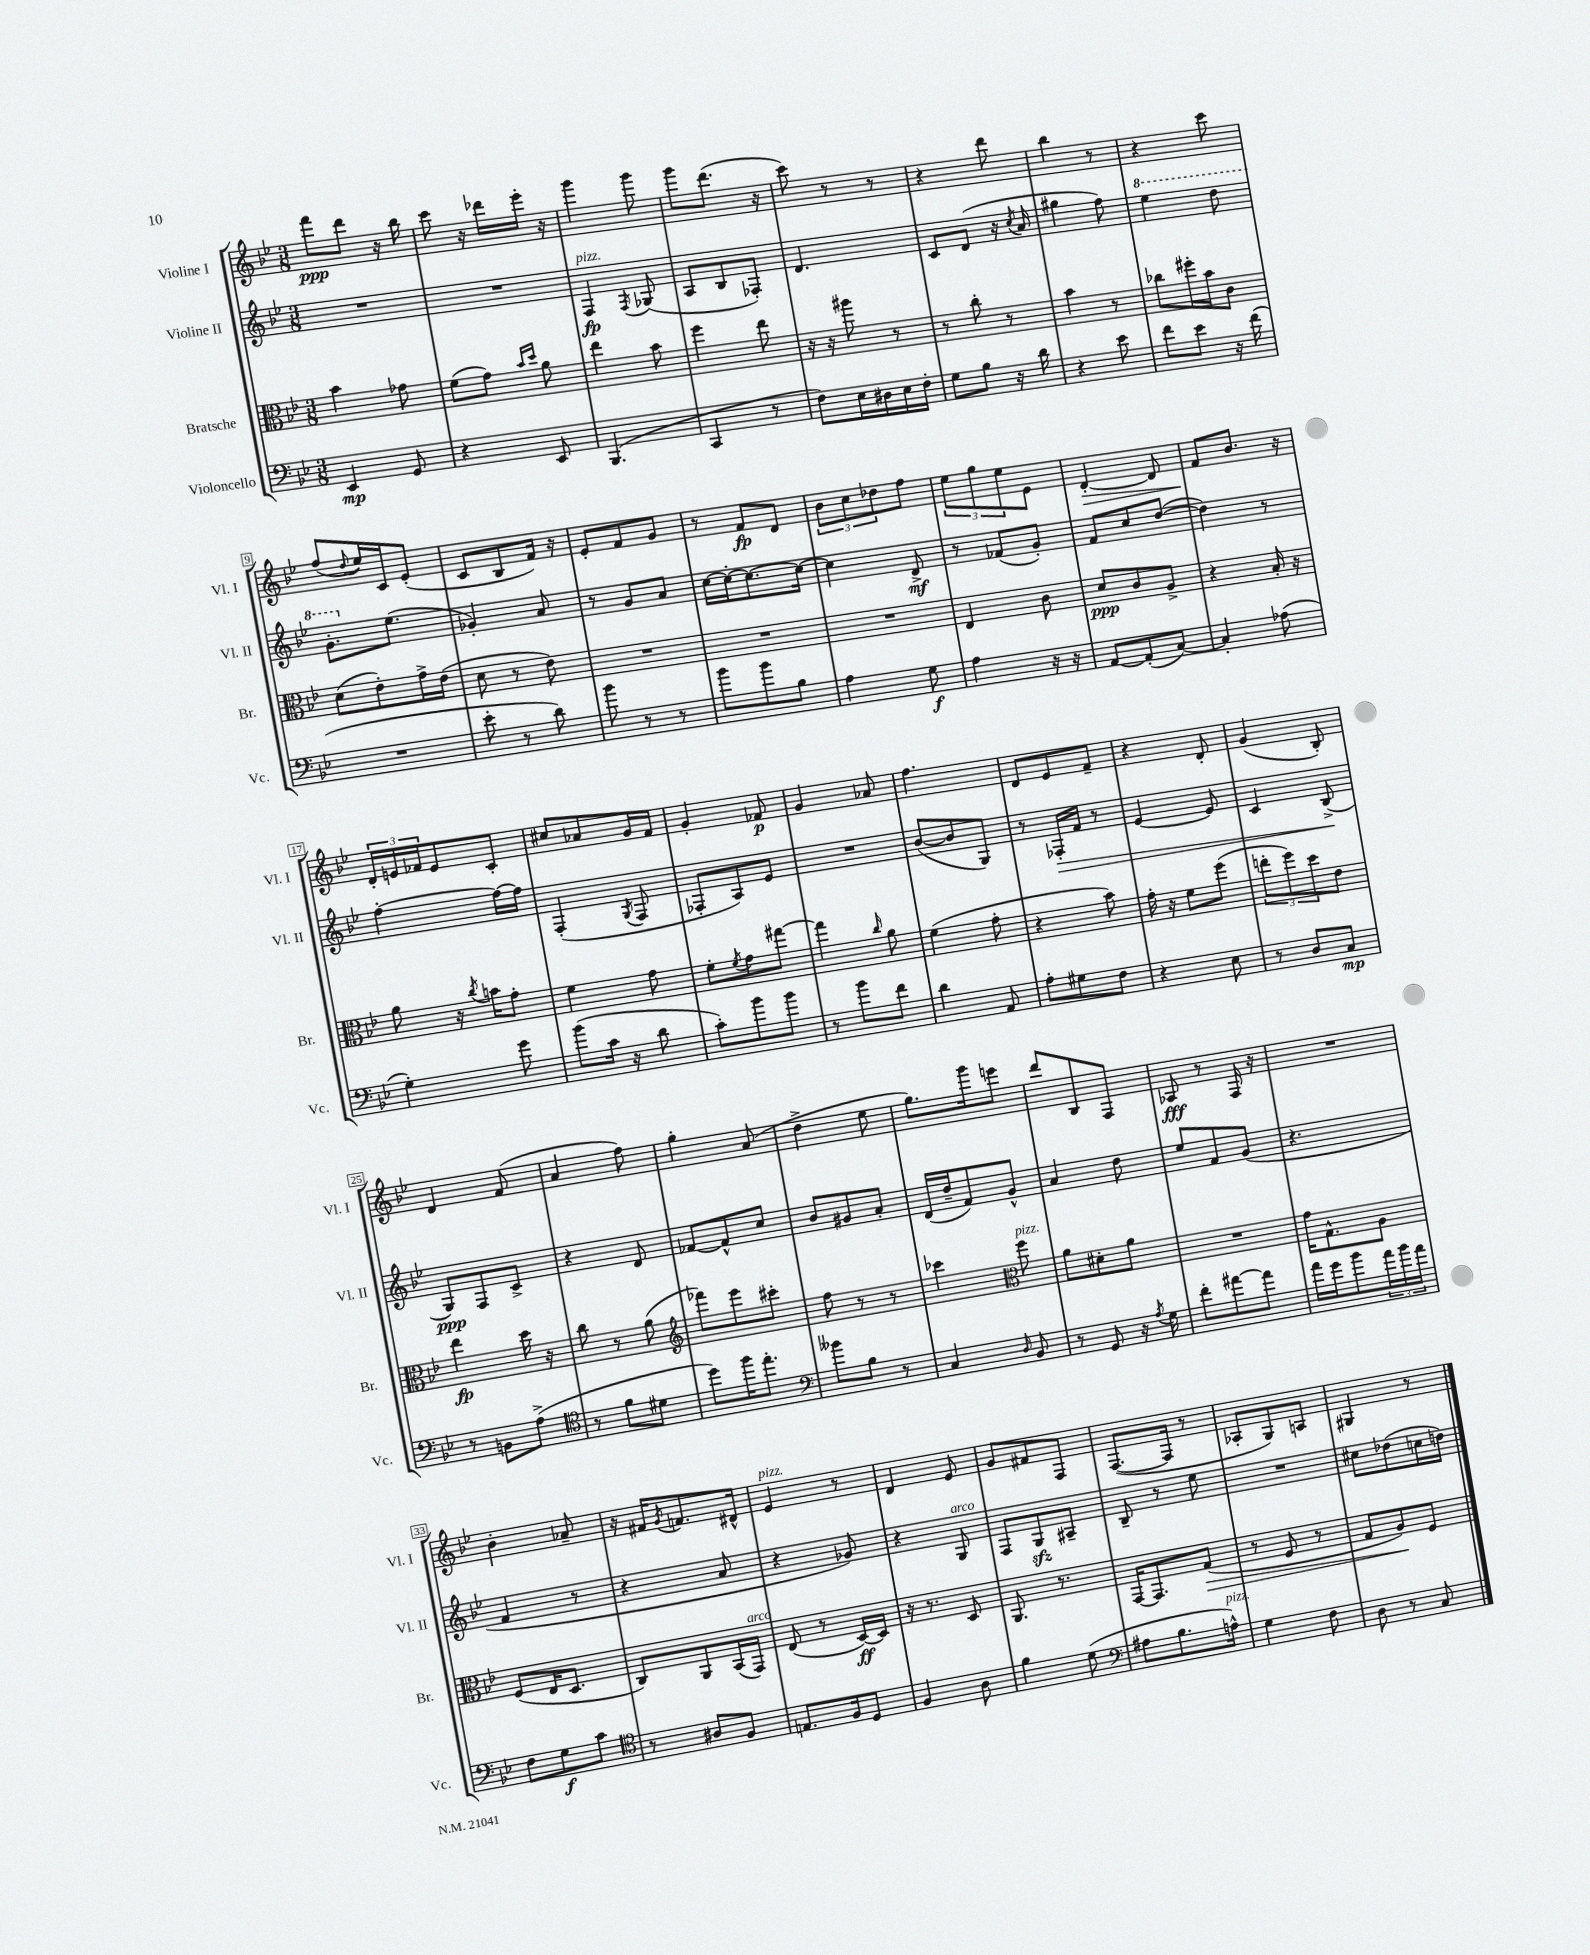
<<
\new StaffGroup <<
\new Staff = "s0" \with { instrumentName = "Violine I" shortInstrumentName = "Vl. I" } {
    \clef treble \key bes \major \numericTimeSignature \time 3/8
    f'''8\ppp d'''8 r16 bes''16 |
    c'''8 r16 des'''16 ees'''16-. r16 |
    g'''4 g'''8 |
    g'''8 d'''8.( r16 |
    c'''8) r8 r8 |
    r4 d'''8 |
    bes''4 r8 |
    r4 c'''8 |
    f''8( \appoggiatura { d''8 } ees''16) c'16 ees'8-.( |
    c'8 bes8 f'16) r16 |
    ees'8-. f'8 g'8 |
    r8 f'8\fp d'8 |
    \tuplet 3/2 { bes'8 c''8 des''8 } f''8 |
    \tuplet 3/2 { ees''8 g''8 ees''8 } ees'8 |
    d'4~-.\> d'8 |
    f'8\! bes'8. r16 |
    \tuplet 3/2 { d'16-. e'16 fes'16 } e'8 c'8-. |
    cis''8 aes'8 g'16 f'16 |
    g'4-. fes'8\p |
    g'4 aes'8 |
    f''4. |
    d'8 ees'8 f'8-- |
    r4 d'8-. |
    g'4( bes8-.) |
    d'4 f'8( |
    a'4 f''8) |
    g''4-. a'8( |
    d''4-> ees''8 |
    g''8.) g'''16 e'''8 |
    d'''8 bes8 f8 |
    aes8\fff r8 f16 r16 |
    R4. |
    bes'4-. aes'8-- |
    r16 fis'16 \acciaccatura { g'8 } f'8. dis'16-^ |
    ees'4^\markup { \italic "pizz." } r8 |
    d'4 ees'8 |
    g'8 fis'8 f8 |
    f8.~( f16 r8 |
    aes8-. g8) a8 |
    gis4 r8 \bar "|." |
}
\new Staff = "s1" \with { instrumentName = "Violine II" shortInstrumentName = "Vl. II" } {
    \clef treble \key bes \major \numericTimeSignature \time 3/8
    R4. |
    R4. |
    f4\fp^\markup { \italic "pizz." } \acciaccatura { f8 } ges8( |
    a8 bes8 fes8-.) |
    d'4. |
    c'8 d'8( r16 \acciaccatura { c''8 } a'16 |
    gis''4 f''8) |
    \ottava #1 ees'''4 d'''8 |
    g''8.-. \ottava #0 ees''8.( |
    ges'4-.) a'8 |
    r8 g'8 a'8 |
    c''16~ c''16~-. c''8.~ c''16~ |
    c''4 d'8->\mf |
    r8 fes'8( g'8-.) |
    f'8 c''8 d''8~( |
    d''4) r8 |
    f''4~-. f''16~ f''16 |
    f4-.( \acciaccatura { g8 } f8 |
    fes8-. a8) ees'8 |
    R4. |
    bes'8~( bes'8 g8) |
    r8 fes16-.\> f'16 r8 |
    ees'4~ ees'8 |
    c'4 bes8->\!( |
    g8\ppp) f8 c'8-> |
    r4 d'8 |
    fes'8~ fes'8-^ c''8 |
    bes'8 gis'8 a'8-. |
    d'16( d''16-- f'8) g'8-^ |
    a'4 d''8 |
    ees''8 f'8 g'8( |
    r4. |
    f'4 r8 |
    r4 a'8 |
    r4 ges'8) |
    r4 g8^\markup { \italic "arco" } |
    f8 g8\sfz ais8-- |
    bes8-- r8 ees''8 |
    R4. |
    cis''8 des''8( c''16 d''16) \bar "|." |
}
\new Staff = "s2" \with { instrumentName = "Bratsche" shortInstrumentName = "Br." } {
    \clef alto \key bes \major \numericTimeSignature \time 3/8
    bes'4 ges'8 |
    f'8( g'8) \grace { bes'16 d''16 } a'8 |
    ees''4 bes'8 |
    f''4 ees''8 |
    r16 r16 ais''8 r8 |
    r8 c''8-. r8 |
    bes'4 r8 |
    ces''8 fis''16-. bes'16 c'8 |
    d'8( ees'8-.) g'16-> ees'16( |
    d'8 r8 ees'8) |
    R4. |
    R4. |
    R4. |
    ees4 c'8 |
    d'8\ppp c'8 a8-> |
    r4 bes16-. r16 |
    a'8 r16 \acciaccatura { c''8 } b'16 g'8-. |
    f'4 g'8 |
    f'8-. \acciaccatura { f'8 } g'8 gis''8~ |
    gis''4 \grace { c''16 } a'8 |
    f'4( g'8-. |
    r4 bes'8) |
    g'16-. r16 f'8 f''8( |
    \tuplet 3/2 { e''8-. f''8) d''8 } ees'8 |
    ees''4\fp d''16 r16 |
    c''8 r8 a'8( |
    \clef treble fes'''8) ees'''8 cis'''8-. |
    f''8 r8 r8 |
    ces'''4 \clef alto f''8^\markup { \italic "pizz." } |
    a'8 dis'8-. a'8 |
    R4. |
    g'16 g8.-^ a8 |
    f8( ees16 d8. |
    c8) a,8 bes,16( g,16^\markup { \italic "arco" }) |
    ees8( r8 d16~\ff) d16 |
    r16 r8. d8 |
    a,8. r8. |
    g,16~ g,8. g8\>( |
    r8 f8 r8 |
    g8 a8\!) f8 \bar "|." |
}
\new Staff = "s3" \with { instrumentName = "Violoncello" shortInstrumentName = "Vc." } {
    \clef bass \key bes \major \numericTimeSignature \time 3/8
    ees,4\mp g,8 |
    r4 ees,8 |
    bes,,4.( |
    c,4 r8 |
    f8) ees16 dis16 ees16 f16-. |
    g8 bes8 r16 d'16 |
    r4 ees'8 |
    f'8 ees'8 r16 f'16( |
    R4. |
    ees'8-. r8 d'8) |
    bes'8 r8 r8 |
    bes'8 bes'8 bes8 |
    a4 g8\f |
    a4 r16 r16 |
    a,8~ a,8-.( c8~) |
    c4-. aes8( |
    g4-.) g'8 |
    bes'8( c'16 r16 d'8 |
    c'8-.) bes'8 bes'8 |
    r8 bes'8 f'8 |
    d'4 a,8 |
    a8-. gis8 f8 |
    r4 ees8 |
    r8 d8 c8\mp |
    r8 b,8 a8->( |
    \clef tenor r8 f'8 dis'8 |
    d''8) f''16 ees''8.-. |
    \clef bass beses'8 bes8 r8 |
    c4 \grace { d16 } bes,8 |
    r8 g,8 r16 \acciaccatura { a8 } g16 |
    f'8-. ais'8~ ais'8 |
    a'16 g'16 bes'8 \tuplet 3/2 { a'16 bes'16 a'16 } |
    f8 g8\f c'8 |
    \clef tenor r8 ais8 f8 |
    e8. f16 d8 |
    f4 a8 |
    f'4 d'8( |
    \clef bass ais8 bes8. a16-^^\markup { \italic "pizz." }) |
    g4 f8 |
    d8 r8 c8 \bar "|." |
}
>>
>>
\layout { \context { \Score \override BarNumber.stencil = #(make-stencil-boxer 0.1 0.3 ly:text-interface::print) } }
